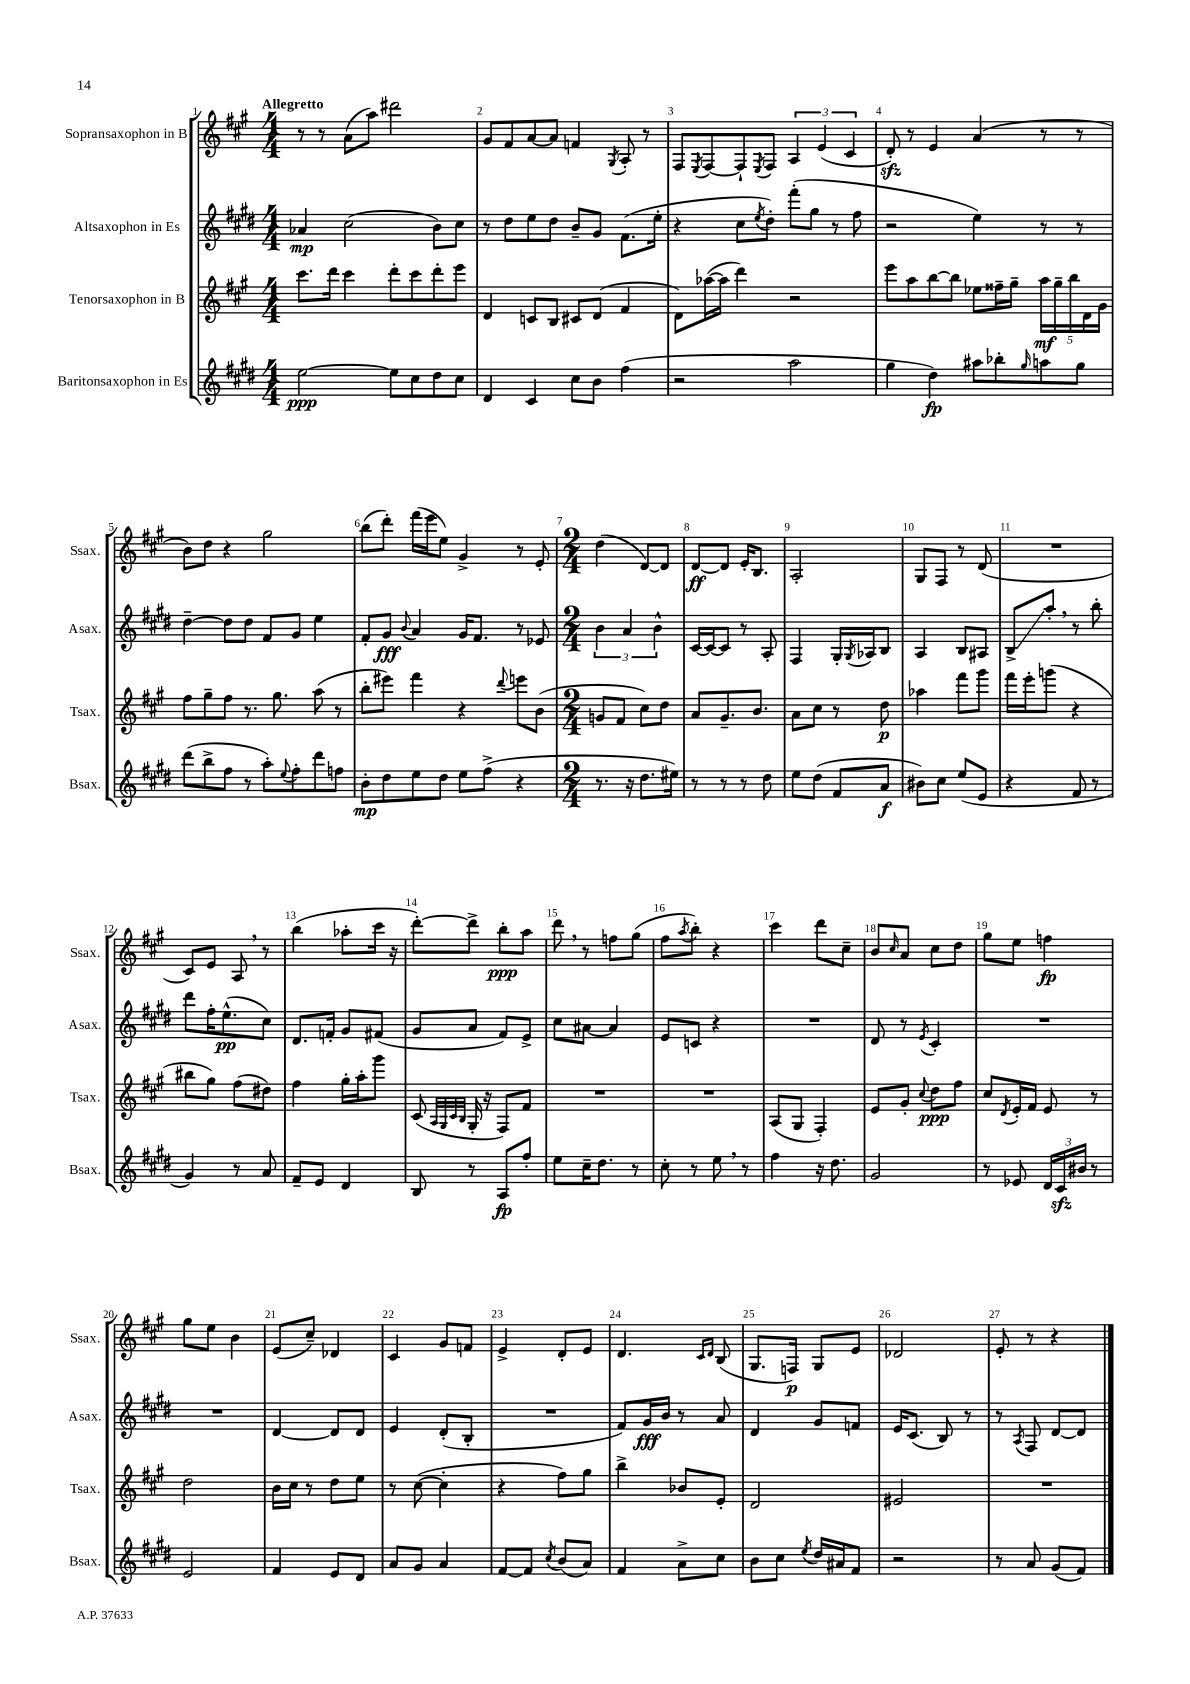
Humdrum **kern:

**kern	**kern	**kern	**kern
*staff4	*staff3	*staff2	*staff1
*clefG2	*clefG2	*clefG2	*clefG2
*k[f#c#g#d#]	*k[f#c#g#]	*k[f#c#g#d#]	*k[f#c#g#]
*M4/4	*M4/4	*M4/4	*M4/4
[2ee\	8.ccc#\L	4a-/	8r
.	.	.	8r
.	16ddd\Jk	.	.
.	4ccc#\	(2cc#\	(8a\L
.	.	.	8aa\J)
8ee\]L	8ddd'\L	.	2ddd#\
8cc#\	8ccc#\	.	.
8dd#\	8ddd'\	8b\L)	.
8cc#\J	8eee\J	8cc#\J	.
=	=	=	=
4d#/	4d/	8r	8g#/L
.	.	8dd#\L	8f#/
4c#/	8c/L	8ee\	[8a/
.	8B/J	8dd#\J	8a/]J
8cc#\L	8c#/L	8b~/L	4f/
8b\J	(8d/J	8g#/J	.
.	.	.	8qG#/
(4ff#\	4f#/	(8.f#\L	8A'/
.	.	.	8r
.	.	16ee'\Jk	.
=	=	=	=
2r	8d\L)	4r	8F#/L
.	.	.	8qE/
.	([16aa-\L	.	[8F#/
.	16aa-\]JJ	.	.
.	4ddd\)	8cc#\L	8F#`/]
.	.	8qee/	8qE/
.	.	8dd#'\J)	8F#/J
2aa\	2r	(8fff#'\L	6A/
.	.	8gg#\J	.
.	.	.	(6e/
.	.	8r	.
.	.	.	6c#/
.	.	8ff#\	.
=	=	=	=
4gg#\	8eee\L	2r	8d'/)
.	8aa\	.	8r
4dd#\)	[8bb\	.	4e/
.	8bb\]J	.	.
8aa#\L	8ee-\L	4ee\)	(4a/
8bb-'\	16ff##~\L	.	.
.	16gg#~\JJ	.	.
16qqgg#/	.	.	.
8aa\	20aa\LL	8r	8r
.	20gg#~\	.	.
.	20bb\	.	.
8gg#\J	.	8r	8r
.	20d\	.	.
.	20g#\JJ	.	.
=	=	=	=
(8ddd#\L	8ff#\L	[4dd#~\	8b\L)
8bb^\	8gg#~\	.	8dd\J
8ff#\J	8ff#\J	8dd#\]L	4r
8r	8.r	8dd#\J	.
8aa'\L)	.	8f#/L	2gg#\
.	8.gg#\	.	.
8qqee/	.	.	.
8ff#'\	.	8g#/J	.
8ddd#\	(8aa\	4ee\	.
8ff\J	8r	.	.
=	=	=	=
8b'\L	8bb'\L	8f#'/L	(8bb\L
8dd#\	8eee#\J)	8g#/J	8ddd'\J)
.	.	8qqb/	.
8ee\	4fff#\	4a/	(16fff#\LL
.	.	.	16eee\J
8dd#\J	.	.	8ee\J)
8ee\L	4r	16g#/LK	4g#^/
.	.	8.f#/J	.
(8ff#^\J	.	.	.
.	8qqddd/	.	.
4r	8eee\L	8r	8r
.	(8b\J	8e-/	8e'/
=	=	=	=
*M2/4	*M2/4	*M2/4	*M2/4
8.r	8g/L	6b\	(4dd\
.	8f#/J	.	.
.	.	6a/	.
16r	.	.	.
8.dd#\L	8cc#\L)	.	[8d/L)
.	.	6b^^\	.
.	8dd\J	.	8d/]J
16ee#\Jk)	.	.	.
=	=	=	=
8r	8a/L	[16c#/LL	[8d/L
.	.	16c#/_J	.
8r	8.g#~/	8c#/]J	8d/]J
8r	.	8r	16e'/LK
.	8.b/J	.	8.B/J
8dd#\	.	8A'/	.
=	=	=	=
8ee\L	8a\L	4F#/	2A'/
(8dd#\J	8cc#\J	.	.
8f#/L	8r	16G#'/LL	.
.	.	8qG#/	.
.	.	16A-/J	.
8a/J	8dd\	8B/J	.
=	=	=	=
8b#\L)	4aa-\	4A/	8G#/L
8cc#\J	.	.	8F#/J
(8ee/L	8fff#\L	8B/L	8r
8e/J	8ggg#\J	8A#/J	(8d/
=	=	=	=
4r	16fff#\LL	8B^/L	2r
.	16eee'\J	.	.
.	(8ggg\J	8aa'/J	.
8f#/	4r	8r	.
8r	.	8bb'\	.
=	=	=	=
4g#/)	8bb#\L	8ddd#\L	8c#/L)
.	8gg#\J)	16ff#'\K	8e/J
.	.	(8.ee^^\	.
8r	(8ff#\L	.	8A/
8a/	8dd#\J)	8cc#\J)	8r
=	=	=	=
8f#~/L	4ff#\	8.d#/L	(4bb\
8e/J	.	.	.
.	.	16f'/Jk	.
4d#/	16gg#'\LL	8g#/L	8aa-'\L
.	16aa'\J	.	.
.	8ggg#\J	(8f#/J	16ccc#\Jk
.	.	.	16r
=	=	=	=
8B/	(8c#/	8g#/L	[8ddd'\L)
.	32qqA/LLL	.	.
.	32qqG#/	.	.
.	32qqc#/	.	.
.	32qqB/JJJ	.	.
8r	16G#'/	8a/J	8ddd^\]J
.	16r	.	.
8A/L	8F#/L)	8f#/L)	8bb'\L
8ff#'/J	8f#/J	8e^/J	8aa\J
=	=	=	=
8ee\L	2r	8cc#\L	8ddd\
16cc#~\K	.	[8a#\J	8r
8.dd#\J	.	.	.
.	.	4a#/]	8ff\L
8r	.	.	(8gg#\J
=	=	=	=
8cc#'\	2r	8e/L	8ff#\L
.	.	.	8qaa/
8r	.	8c/J	8bb'\J)
8ee\	.	4r	4r
8r	.	.	.
=	=	=	=
4ff#\	(8A/L	2r	4ccc#\
.	8G#/J	.	.
16r	4F#'/)	.	8ddd\L
8.dd#\	.	.	.
.	.	.	8cc#~\J
=	=	=	=
2g#/	8e/L	8d#/	8b/L
.	.	.	16qqcc#/
.	8g#'/J	8r	8a/J
.	8qqcc#/	8qe/	.
.	8dd\L	4c#'/	8cc#\L
.	8ff#\J	.	8dd\J
=	=	=	=
8r	8cc#/L	2r	8gg#\L
.	8qd/	.	.
8e-/	16e'/L	.	8ee\J
.	16f#/JJ	.	.
24d#/LL	8e/	.	4ff\
24c#/	.	.	.
24b#/JJ	.	.	.
8r	8r	.	.
=	=	=	=
2e/	2dd\	2r	8gg#\L
.	.	.	8ee\J
.	.	.	4b\
=	=	=	=
4f#/	16b\LL	[4d#/	(8e/L
.	16cc#\JJ	.	.
.	8r	.	8cc#~/J)
8e/L	8dd\L	8d#/]L	4d-/
8d#/J	8ee\J	8d#/J	.
=	=	=	=
8a/L	8r	4e/	4c#/
8g#/J	([8cc#\	.	.
4a/	4cc#'\]	(8d#'/L	8g#/L
.	.	8B'/J	8f/J
=	=	=	=
[8f#/L	4r	2r	4e^/
8f#/]J	.	.	.
8qcc#/	.	.	.
(8b/L	8ff#\L)	.	8d'/L
8a/J)	8gg#\J	.	8e/J
=	=	=	=
4f#/	4bb^\	8f#/L)	4.d/
.	.	16g#/L	.
.	.	16b/JJ	.
8a^\L	8b-/L	8r	.
.	.	.	16qqc#/LL
.	.	.	16qqd/JJ
8cc#\J	8e'/J	8a/	(8B/
=	=	=	=
8b\L	2d/	4d#/	8.G#/L
8cc#\J	.	.	.
.	.	.	16F/Jk)
8qee/	.	.	.
16dd#/LL	.	8g#/L	8G#/L
16a#/J	.	.	.
8f#/J	.	8f/J	8e/J
=	=	=	=
2r	2e#/	16e/LK	2d-/
.	.	(8.c#/J	.
.	.	8B/)	.
.	.	8r	.
=	=	=	=
8r	2r	8r	8e'/
.	.	8qA/	.
8a/	.	8F#/	8r
(8g#/L	.	[8d#/L	4r
8f#/J)	.	8d#/]J	.
==	==	==	==
*-	*-	*-	*-
